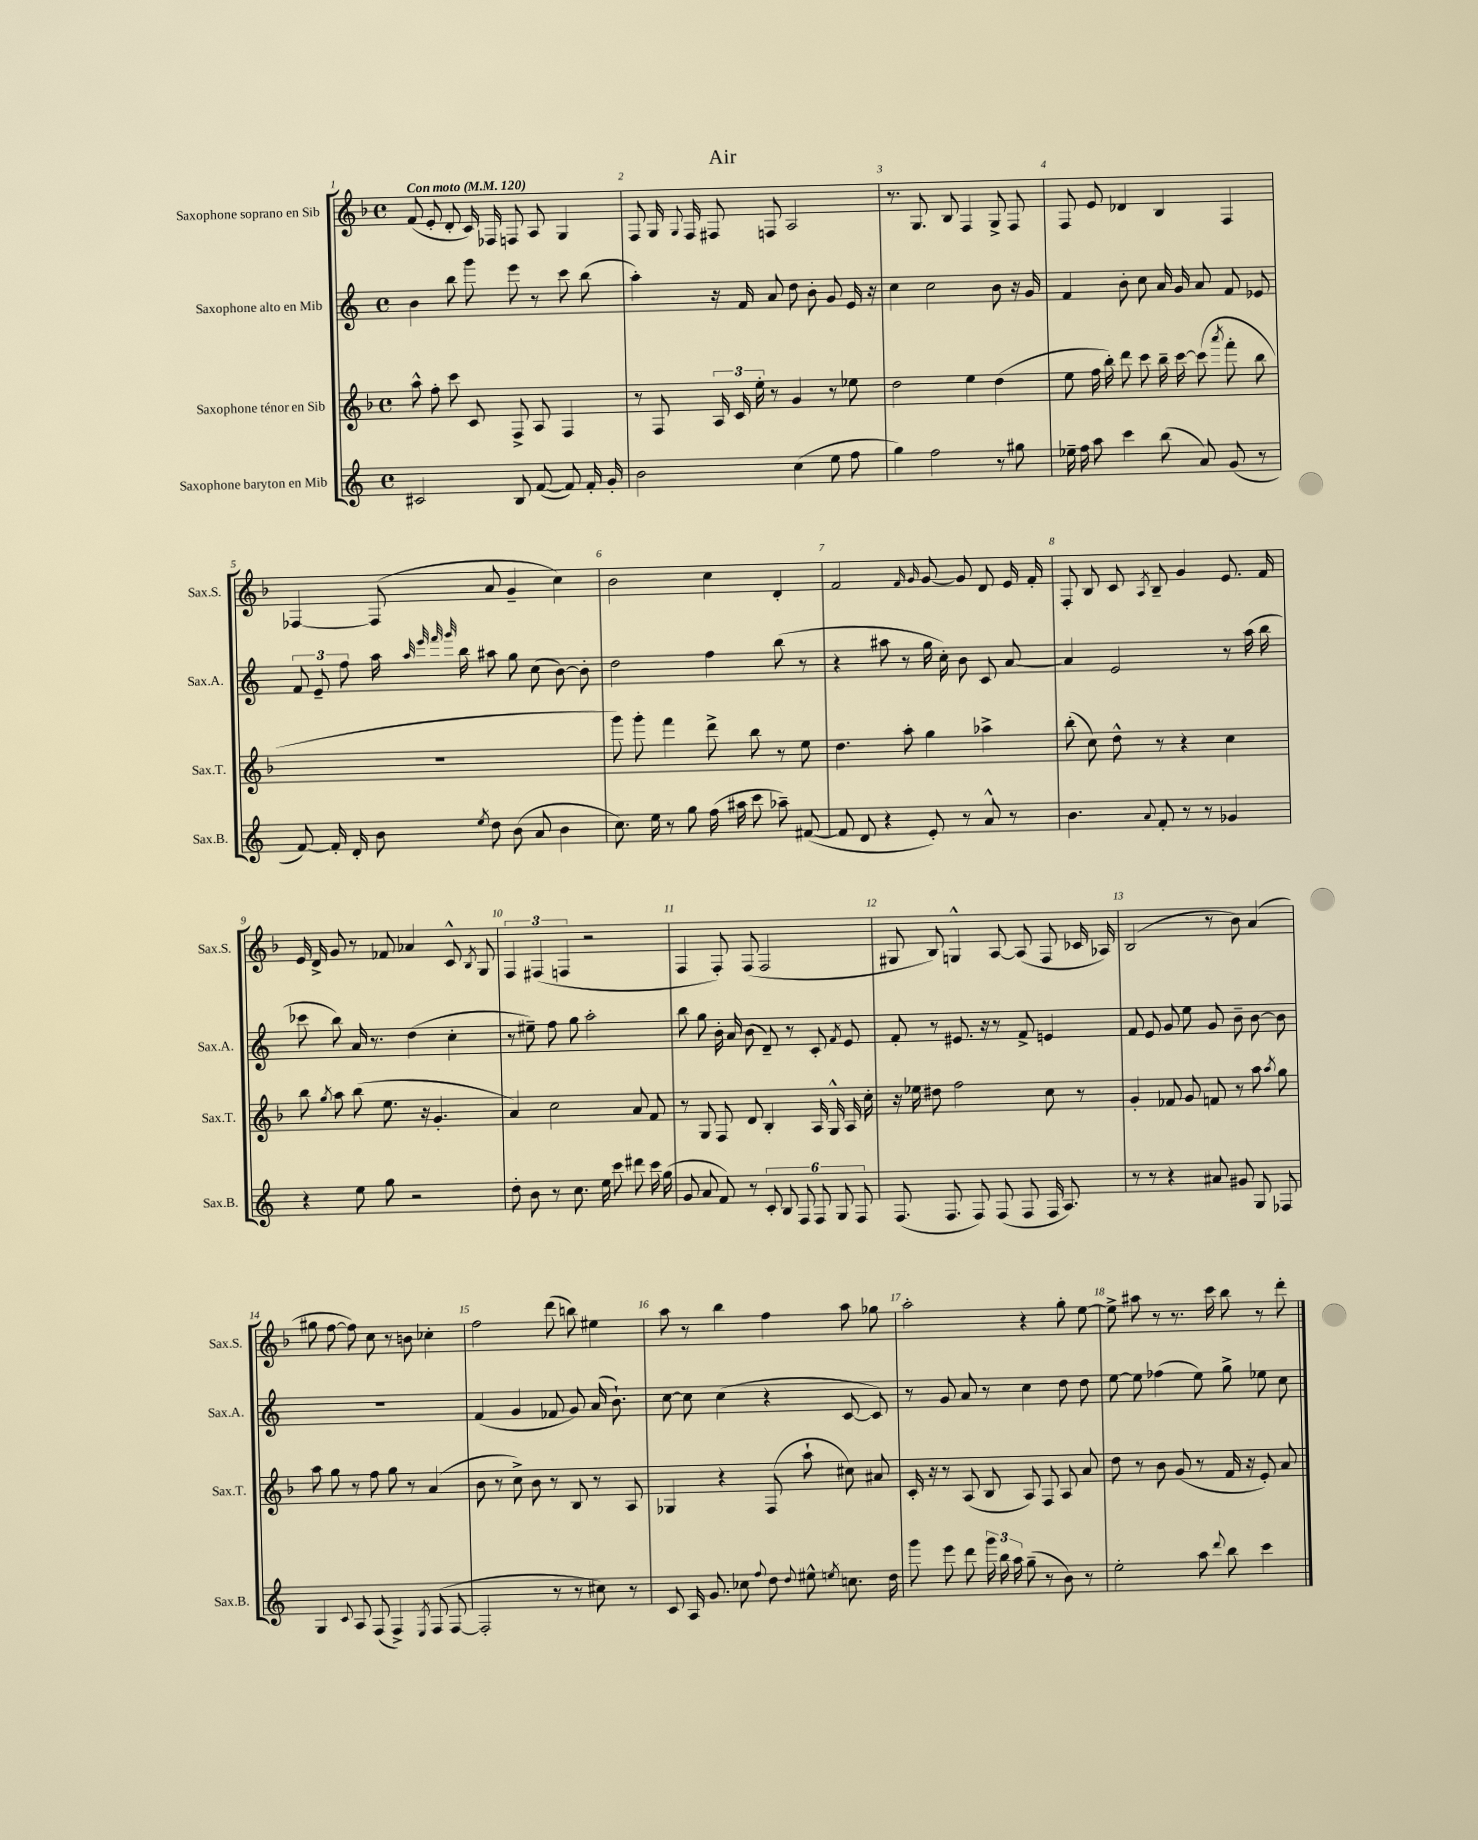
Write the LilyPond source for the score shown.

\header { title = "Air" }
<<
\new StaffGroup <<
\new Staff = "s0" \with { instrumentName = "Saxophone soprano en Sib" shortInstrumentName = "Sax.S." } {
    \clef treble \key f \major \defaultTimeSignature \time 4/4 \tempo "Con moto" 4 = 120
    \autoBeamOff f'8( e'8-. d'8-. c'16) fes16 f8 a8 g4 |
    f8 g16 \appoggiatura { g8 } f16 fis8 f8 a2 |
    r8. g8. bes8 f4 g8-> f8 |
    f8 e'8 des'4 bes4 f4 |
    fes4~ fes8( a'8 g'4-- c''4) |
    bes'2 c''4 d'4-. |
    f'2 \grace { f'16 g'16 } g'8~ g'8 d'8 e'16 f'16-. |
    f8-. bes8 c'8 \acciaccatura { a8 } bes8-- g'4 e'8. f'16 |
    e'16 d'16-> g'8 r8 fes'8 aes'4 c'8-^ \acciaccatura { bes8 } g8 |
    \tuplet 3/2 { f4 fis4( f4 } r2 |
    f4 f8-.) f8( f2 |
    gis8 bes8) g4-^ a8~ a8( f8 ces'16 aes16) |
    bes2( r8 bes'8) a'4( |
    gis''8 f''8~ f''8) c''8 r8 b'8 ces''4-. |
    f''2 d'''8( b''8) eis''4 |
    a''8 r8 bes''4 f''4 a''8 ges''8 |
    a''2-. r4 g''8-. e''8~ |
    e''8-> ais''8 r8 r8. c'''16 bes''8 r8 d'''8-. \bar "|." |
}
\new Staff = "s1" \with { instrumentName = "Saxophone alto en Mib" shortInstrumentName = "Sax.A." } {
    \clef treble \key c \major \defaultTimeSignature \time 4/4
    \autoBeamOff b'4 b''8 g'''8 e'''8 r8 c'''8 b''8( |
    a''4-.) r16 f'16 a'8 d''8 b'8-. g'8 e'16 r16 |
    c''4 c''2 b'8 r16 g'16 |
    f'4 b'8-. c''8 a'16 g'16 a'8 f'8 ees'8 |
    \tuplet 3/2 { f'8 e'8-- f''8 } a''16 \grace { a''32 e'''32 f'''32 g'''32 } b''16 ais''8 g''8 c''8( b'8~) b'8-. |
    d''2 f''4 b''8( r8 |
    r4 ais''8 r8 g''16 c''16-.) b'8 c'8 a'8~ |
    a'4 e'2 r8 a''16( b''16 |
    ces'''8 b''8) a'16 r8. d''4( c''4-. |
    r8 eis''8--) f''8 g''8 a''2-. |
    b''8 g''8 b'16-. a'16 b'8( d'8--) r8 c'8-. \acciaccatura { f'8 } e'8 |
    f'8-. r8 eis'8. r16 r8 f'8-> e'4 |
    f'8 e'8 g'8 e''8 g'8 b'8-- b'8~ b'8 |
    R1 |
    f'4( g'4 fes'8 g'8) a'16( b'8.-!) |
    c''8~ c''8 c''4( r4 c'8~ c'8) |
    r8 g'8 a'8 r8 c''4 d''8 d''8 |
    e''8~ e''8 fes''4( e''8) g''8-> ees''8 c''8 \bar "|." |
}
\new Staff = "s2" \with { instrumentName = "Saxophone ténor en Sib" shortInstrumentName = "Sax.T." } {
    \clef treble \key f \major \defaultTimeSignature \time 4/4
    \autoBeamOff a''8-^ f''8-. c'''8 c'8 f8-> a8 f4 |
    r8 f8 \tuplet 3/2 { a16 c'16 e''16-. } r8 g'4 r8 ees''8 |
    d''2 e''4 d''4( |
    e''8 f''16 bes''16-.) d'''8 c'''8 bes''16-- c'''16~ c'''8( \acciaccatura { a'''8 } f'''8-. bes''8 |
    R1 |
    g'''8) g'''8-. f'''4 d'''8-> bes''8 r8 e''8 |
    d''4. a''8-. g''4 aes''4-> |
    bes''8-.( c''8) d''8-^ r8 r4 c''4 |
    bes''8 \acciaccatura { g''8 } a''8 bes''8( e''8. r16 g'4.-. |
    a'4) c''2 a'8 f'8 |
    r8 g8 f8 d'8 bes4-. a16 g16-^ a16 c''16-. |
    r16 ees''16 dis''8 f''2 c''8 r8 |
    g'4-. fes'8 g'8 f'8 r8 a''8 \acciaccatura { a''8 } g''8 |
    a''8 g''8 r8 f''8 g''8 r8 a'4( |
    bes'8 r8 c''8->) bes'8 r8 bes8 r8 a8 |
    ges4 r4 f8( a''8-! cis''8) ais'8 |
    c'16-. r16 r8 a8( bes8 a8) f8 a8 a'8 |
    d''8 r8 bes'8 g'8( r8 f'16 r16 e'8-.) a'8 \bar "|." |
}
\new Staff = "s3" \with { instrumentName = "Saxophone baryton en Mib" shortInstrumentName = "Sax.B." } {
    \clef treble \key c \major \defaultTimeSignature \time 4/4
    \autoBeamOff cis'2 b8 f'8~( f'8) f'16-. g'16-. |
    b'2 c''4( e''8 f''8 |
    g''4) f''2 r8 gis''8 |
    ees''16-- f''16 a''8 c'''4 b''8( a'8) g'8( r8 |
    f'8~) f'16-. d'16-. b'8 \acciaccatura { e''8 } d''8 b'8( a'8 b'4 |
    c''8.) e''16 r8 g''8 f''16( ais''16 c'''8 aes''8--) fis'8~( |
    fis'8 d'8 r4 e'8-.) r8 a'8-^ r8 |
    b'4. \appoggiatura { a'8 } f'8-. r8 r8 ges'4 |
    r4 e''8 g''8 r2 |
    d''8-. b'8 r8 c''8. e''16 c'''8 dis'''8 c'''16 g''16( |
    g'8 a'8 f'8) r8 \tuplet 6/4 { c'8-. b8 f8 f8 g8 f8 } |
    f8.( f8. f8) f8( f8 f16 a8.) |
    r8 r8 r4 ais'8 gis'8 g8 fes8 |
    g4 \appoggiatura { c'8 } a8 f8( f4->) \acciaccatura { e8 } f8( f8~ |
    f2-. r8 r8 cis''8) r8 |
    c'8 a16 g'8. ces''8 \appoggiatura { f''8 } d''8 \appoggiatura { d''8 } eis''8-^ \acciaccatura { e''8 } c''8. d''16 |
    g'''8 e'''8 d'''8 \tuplet 3/2 { g'''16 b''16 a''16 } g''8--( r8 b'8) r8 |
    e''2-. a''8 \appoggiatura { d'''8 } b''8 c'''4 \bar "|." |
}
>>
>>
\layout { \context { \Score \override BarNumber.break-visibility = ##(#f #t #t) barNumberVisibility = #all-bar-numbers-visible } }
